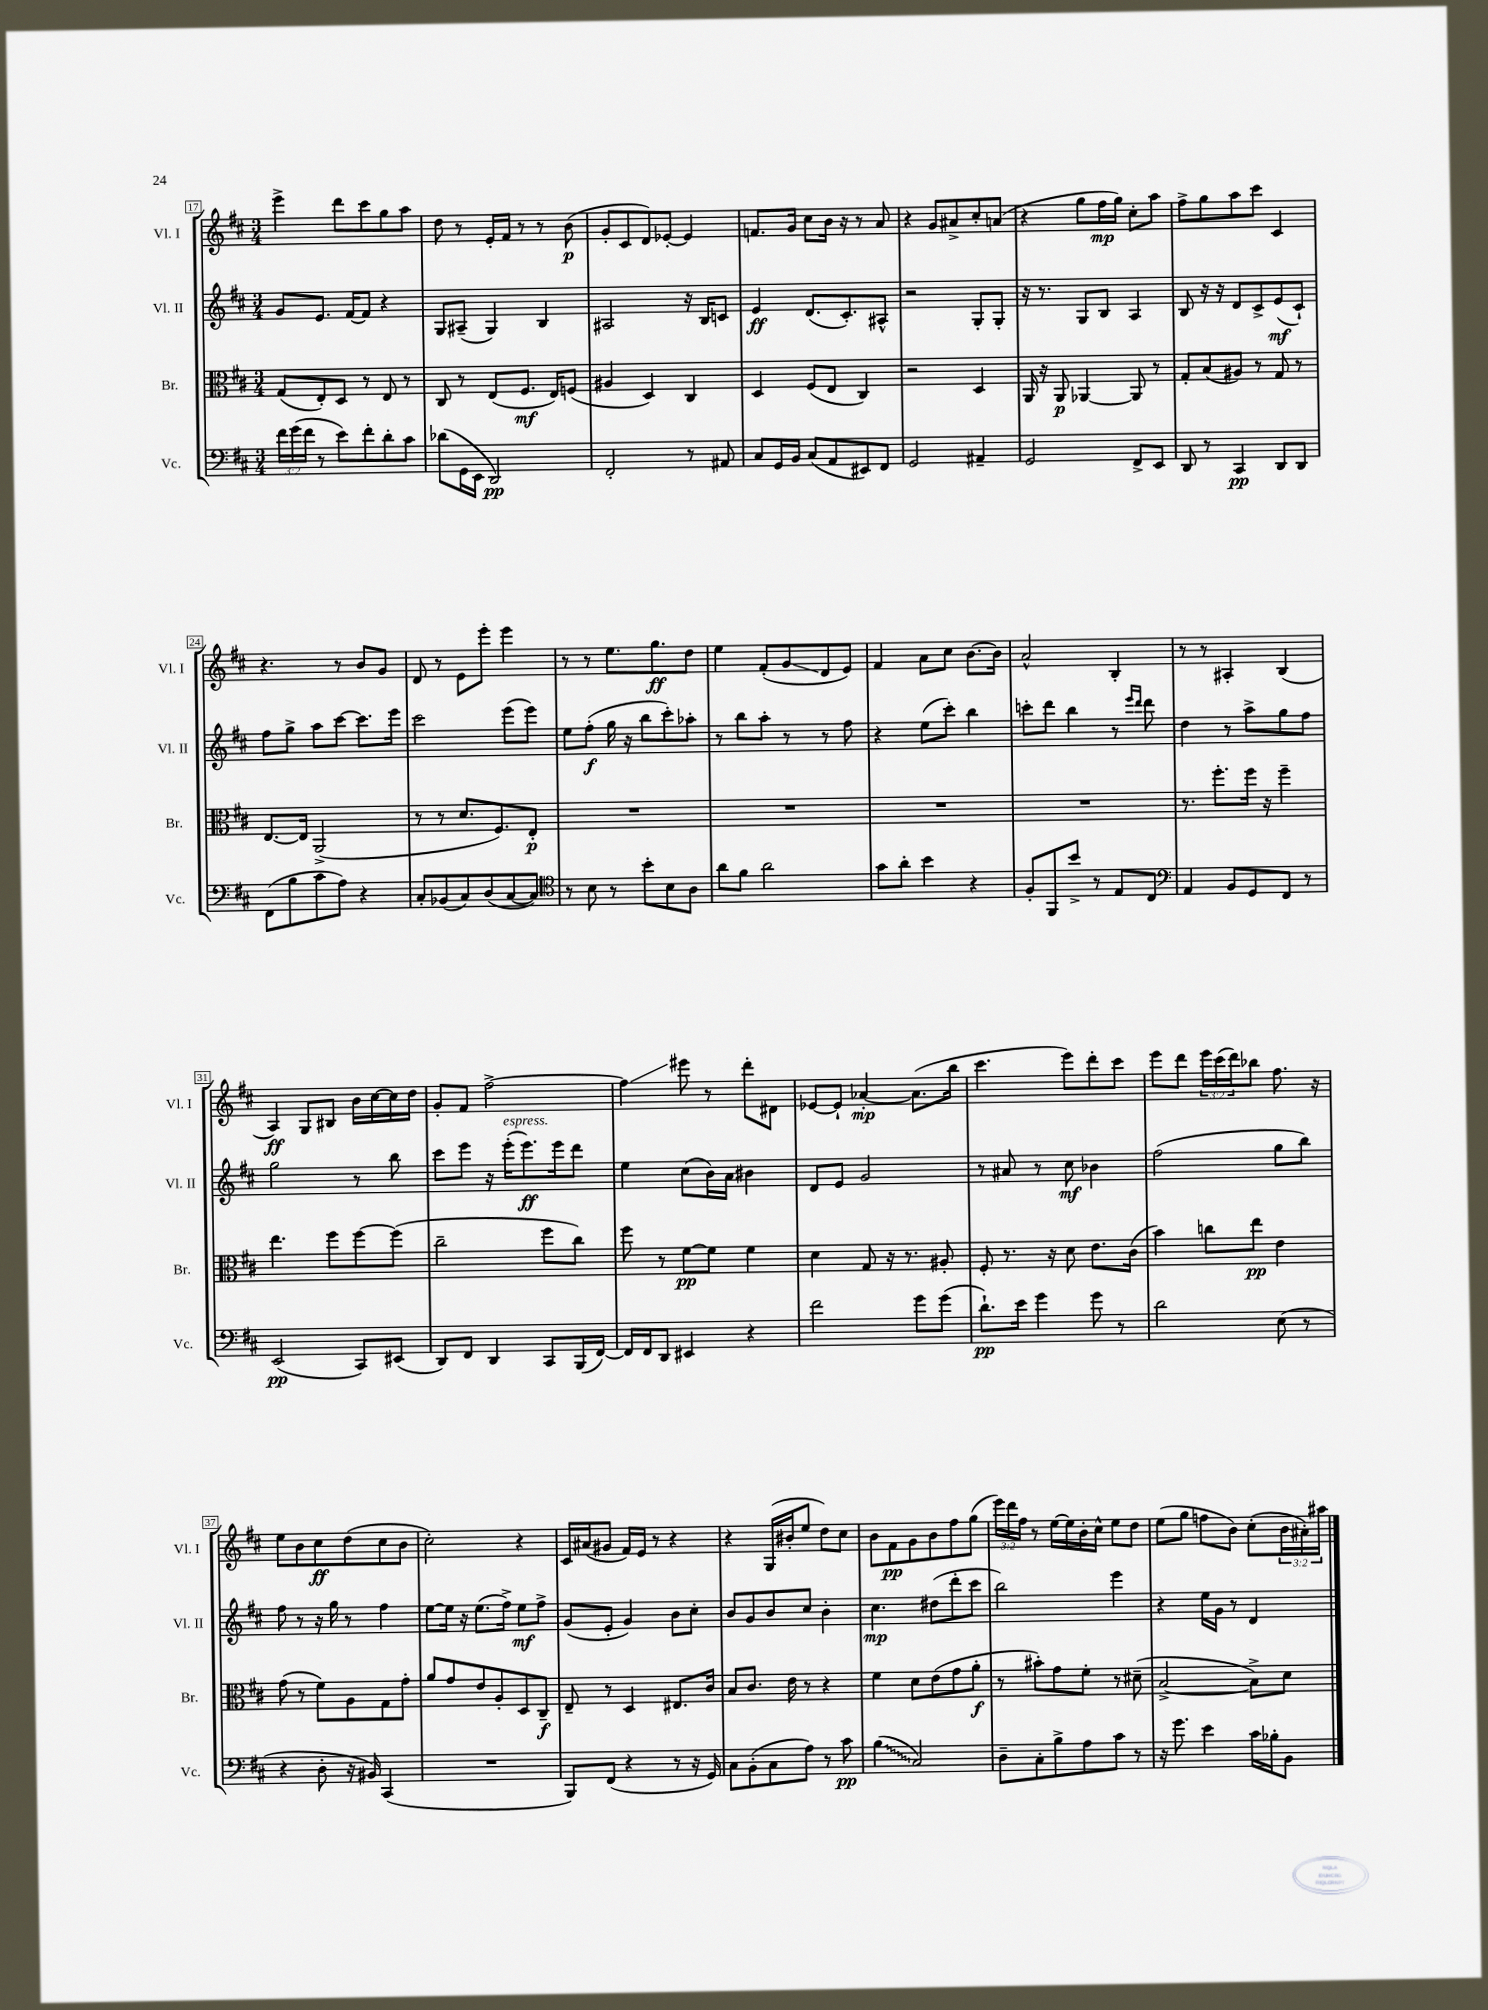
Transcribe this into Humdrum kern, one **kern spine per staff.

**kern	**kern	**kern	**kern
*staff4	*staff3	*staff2	*staff1
*clefF4	*clefC3	*clefG2	*clefG2
*k[f#c#]	*k[f#c#]	*k[f#c#]	*k[f#c#]
*M3/4	*M3/4	*M3/4	*M3/4
24f#	(8G	8g	4eee^
(24g	.	.	.
24f#	.	.	.
8r	8E')	8.e	.
8e)	8D	.	8ddd
.	.	[16f#	.
8f#'	8r	8f#]	8ccc#
8d'	8E	4r	8gg
8c#	8r	.	8aa
=	=	=	=
(8d-	8C#	8G	8dd
16GG	8r	(8A#~	8r
16EE	.	.	.
2DD)	(8E	4G)	16e'
.	.	.	16f#
.	8.F#	.	8r
.	.	4B	8r
.	16E)	.	.
.	(8F	.	(8b
=	=	=	=
2FF#'	4A#	2A#	8g'
.	.	.	8c#
.	4D)	.	8d)
.	.	.	[8e-'
8r	4C#	16r	4e-]
.	.	16B	.
8AA#	.	8c	.
=	=	=	=
8C#	4D	4e	8.f
16GG	.	.	.
16BB	.	.	16g
(8C#	(8F#	(8.d	8cc#
8AA	8E	.	16b
.	.	8.c#')	16r
8EE#)	4C#)	.	8r
8FF#	.	8A#^^	8a
=	=	=	=
2GG	2r	2r	4r
.	.	.	8g
.	.	.	8a#^
4AA#~	4D	8G'	8cc#'
.	.	8G'	(8a
=	=	=	=
2GG	16AA	16r	4r
.	16r	8.r	.
.	8AA	.	.
.	[4AA-	8G	8gg
.	.	8B	16ff#
.	.	.	16gg)
8FF#^	8AA-]	4A	8cc#'
8EE	8r	.	8aa
=	=	=	=
8DD	8G'	8B	8ff#^
8r	(8B	16r	8gg
.	.	16r	.
4CC#	8A#)	8d	8aa
.	8r	8c#^	8ccc#
8DD	8G	(8e	4c#
8DD	8r	8c#`)	.
=	=	=	=
(8FF#	[8.E	8ff#	4.r
8B	.	8gg^	.
.	16E]	.	.
8c#	(2AA^	8aa	.
8A)	.	[8ccc#	8r
4r	.	8.ccc#]	8b
.	.	.	8g
.	.	16eee	.
=	=	=	=
8C#'	8r	2ccc#	8d
(8BB-	8r	.	8r
8C#)	8.d	.	8e
(8D	.	.	8eee'
.	8.F#)	.	.
[8C#	.	(8eee	4eee
8C#])	8E'	8eee)	.
=	=	=	=
*clefC4	*	*	*
8r	2.r	8ee	8r
8B	.	(8ff#'	8r
8r	.	16gg	8.ee
.	.	16r	.
8b'	.	8bb	.
.	.	.	8.gg
8B	.	8ccc#')	.
8A	.	8aa-'	8dd
=	=	=	=
8a	2.r	8r	4ee
8f#	.	8bb	.
2a	.	8aa'	(8f#'
.	.	8r	8g
.	.	8r	8d
.	.	8ff#	8e)
=	=	=	=
8g	2.r	4r	4f#
8a'	.	.	.
4b	.	(8ee	8a
.	.	8ccc#')	8cc#
4r	.	4bb	[8.b
.	.	.	16b]
=	=	=	=
8F#'	2.r	8ccc'	2a^^
8FF#	.	8ddd	.
8b^	.	4bb	.
8r	.	.	.
8E	.	8r	4B'
.	.	16qqeee	.
.	.	16qqddd	.
8C#	.	8ddd	.
=	=	=	=
*clefF4	*	*	*
4AA	8.r	4dd	8r
.	.	.	8r
.	8.ff#'	.	.
8BB	.	8r	4A#'
8GG	16ff#	8aa^	.
.	16r	.	.
8FF#	4ff#~	8gg	(4B
8r	.	8ff#	.
=	=	=	=
(2EE	4.ee	2gg	4A)
.	.	.	8G
.	8ff#	.	8B#
8CC#)	[8ff#	8r	16b
.	.	.	[16cc#
(8EE#	(8ff#]	8bb	16cc#]
.	.	.	16dd
=	=	=	=
8DD)	2cc#~	8ccc#	8g'
8FF#	.	8eee	8f#
4DD	.	16r	[2ff#^
.	.	(16eee'	.
.	.	8.eee)	.
8CC#	8ff#	.	.
.	.	16eee	.
(16BBB	8cc#)	8ddd	.
[16FF#)	.	.	.
=	=	=	=
16FF#]	8ff#	4ee	4ff#]
16FF#	.	.	.
8DD	8r	.	.
4EE#	[8f#	(8cc#	8eee#
.	8f#]	16b)	8r
.	.	16a	.
4r	4f#	4b#	8ddd'
.	.	.	8d#
=	=	=	=
2f#	4d	8d	[8e-
.	.	8e	8e-`]
.	8G	2g	[4a-'
.	16r	.	.
.	8.r	.	.
8g	.	.	(8.a-]
(8g	8A#'	.	.
.	.	.	16bb
=	=	=	=
8.d`)	8F#'	8r	4.ccc#
.	8.r	8a#	.
16e	.	.	.
4g	.	8r	.
.	16r	.	.
.	8d	8cc#	8eee)
8g	8.e	4b-	8ddd'
8r	.	.	8ccc#
.	(16c#	.	.
=	=	=	=
2d	4b)	(2ff#	8eee
.	.	.	8ddd
.	8cc	.	24eee
.	.	.	(24ccc#
.	.	.	24ddd)
.	8ee	.	8bb-
(8E	4e	8gg	8.ff#
8r	.	8bb)	.
.	.	.	16r
=	=	=	=
4r	(8g	8ff#	8ee
.	8r	8r	8b
8D'	8f#)	16r	8cc#
.	.	16gg	.
16r	8A	8r	(8dd
16BB#)	.	.	.
(4CC#	8G	4ff#	8cc#
.	8g'	.	8b
=	=	=	=
2.r	8a	[8ee	2cc#')
.	8g	16ee]	.
.	.	16r	.
.	8e	(8.ee	.
.	8A'	.	.
.	.	16ff#^)	.
.	8D	8ee	4r
.	8C#~	8ff#^	.
=	=	=	=
8BBB)	8E~	(8g	16c#
.	.	.	(16a#
(8FF#	8r	8e'	8g#
4r	4D	4g)	16f#)
.	.	.	16e
.	.	.	8r
8r	8.E#	8b	4r
16r	.	8cc#'	.
16GG)	16c#	.	.
=	=	=	=
8C#	8B	8b	4r
(8BB'	8.c#	8g	.
8C#	.	8b	(16G
.	16e	.	16b#'
8A)	8r	8cc#	8ee
8r	4r	4b'	8dd)
8c#	.	.	8cc#
=	=	=	=
(4B	4f#	4.cc#	8b
.	.	.	8f#
2C#)	8d	.	8g
.	(8e	(8dd#	8b
.	8g	8ddd'	8ff#
.	8a'	8ccc#	(8gg
=	=	=	=
8D~	8r	2bb)	24eee)
.	.	.	24ddd
.	.	.	24ff#
8C#'	8b#')	.	8r
8B^	8g	.	[16ee
.	.	.	16ee]
8A	8f#'	.	16b'
.	.	.	16cc#^^
8c#	8r	4eee	8ee
8r	(8d#~	.	8dd
=	=	=	=
16r	[2B^	4r	(8ee
8.g	.	.	.
.	.	.	8gg
4e	.	16ee	8ff
.	.	16g	.
.	.	8r	8b)
16c#	8B^])	4d	(8cc#'
16B-'	.	.	.
8BB	8d	.	24b
.	.	.	24a#')
.	.	.	24aa#
==	==	==	==
*-	*-	*-	*-
